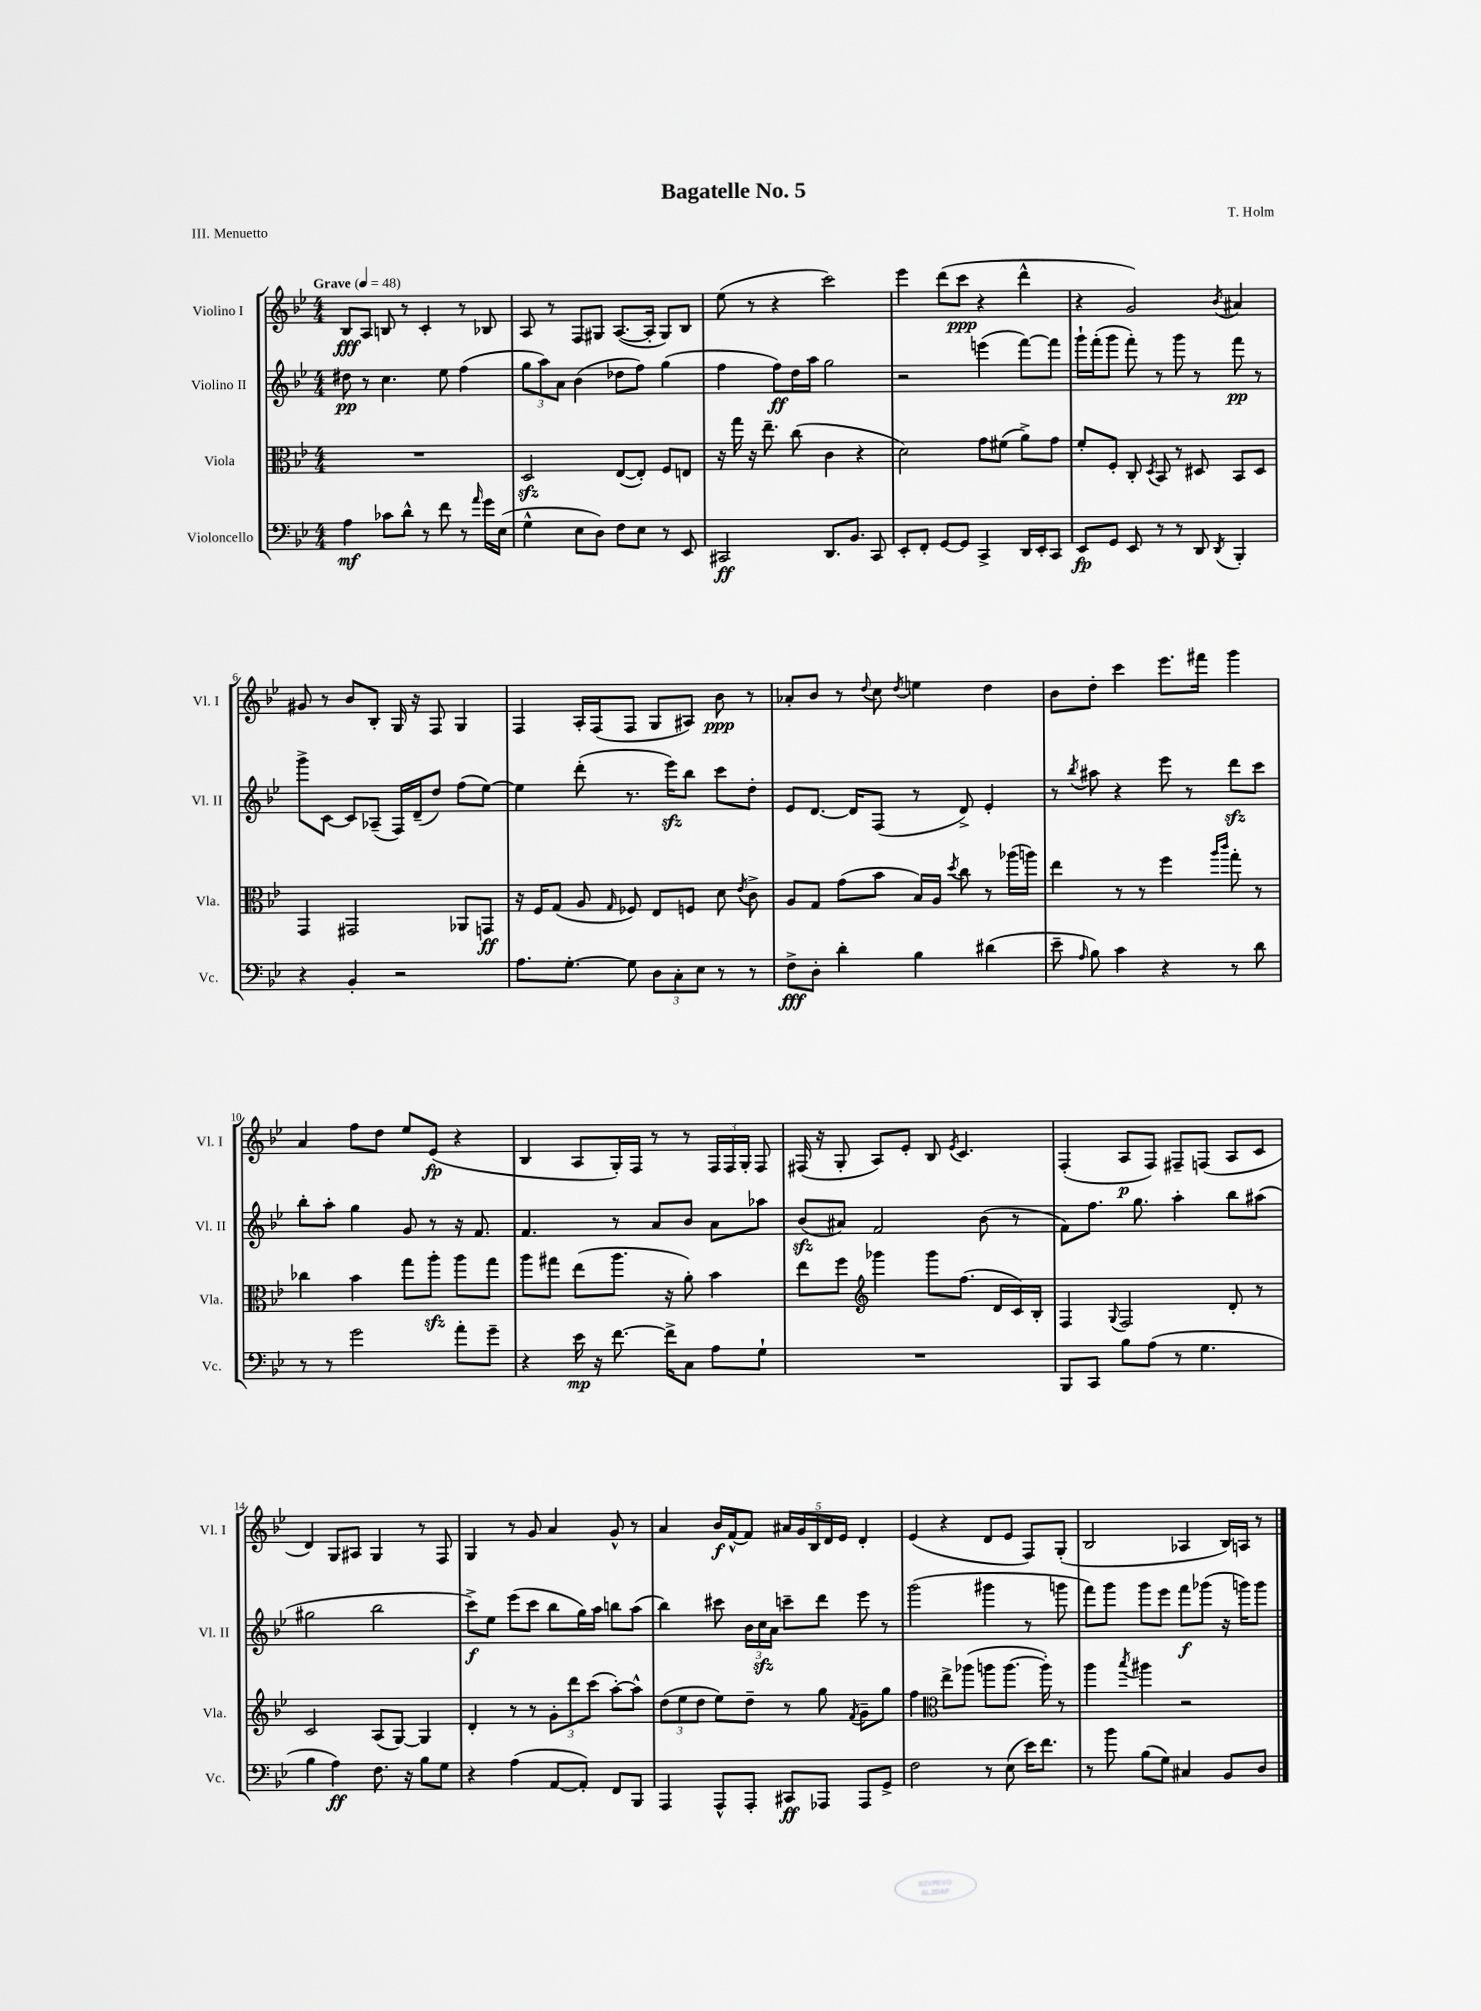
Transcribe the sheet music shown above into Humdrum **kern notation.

**kern	**kern	**kern	**kern
*staff4	*staff3	*staff2	*staff1
*clefF4	*clefC3	*clefG2	*clefG2
*k[b-e-]	*k[b-e-]	*k[b-e-]	*k[b-e-]
*M4/4	*M4/4	*M4/4	*M4/4
*MM48	*MM48	*MM48	*MM48
4A\	1r	8dd#\	8B-/L
.	.	8r	8A/J
8c-\L	.	4.cc\	8B/
8d^^\J	.	.	8r
8r	.	.	4c'/
8f\	.	8ee-\	.
8r	.	(4ff\	8r
16qqa/	.	.	.
16g\LL	.	.	8B-/
(16E-\JJ	.	.	.
=	=	=	=
4G^^\	2D/	12gg\L	8A/
.	.	12aa\)	.
.	.	.	8r
.	.	12a\J	.
8E-\L	.	(4b-\	8F/L
8D\J)	.	.	8G#/J
8F\L	([8E-/L	8dd-\L	([8.A/L
8E-\J	8E-'/]J)	8ff\J)	.
.	.	.	16A'/]Jk
8r	8F/L	(4gg\	8G#/L)
8EE-/	8E/J	.	8B-/J
=	=	=	=
2CC#/	16r	4ff\	(8ee-\
.	16gg\	.	.
.	16r	.	8r
.	8.ee-~\	.	.
.	.	8ff\L)	4r
.	(8cc\	16dd\L	.
.	.	16aa\JJ	.
8.DD/L	4c\	2gg\	2ccc\)
8.BB-/J	.	.	.
.	4r	.	.
8CC#/	.	.	.
=	=	=	=
8EE-'/L	2d\)	2r	4eee-\
8FF'/J	.	.	.
[8GG/L	.	.	(8ddd\L
8GG/]J	.	.	8ccc\J
4CC^/	8g\L	(4eee\	4r
.	(8f#\J	.	.
16DD/LL	8a^\L)	[8fff\L)	4ddd^^\
16EE-'/J	.	.	.
8CC/J	8g\J	8fff\]J	.
=	=	=	=
8EE-/L	8f'/L	16ggg`\LL	4r
.	.	(16fff'\J	.
8GG/J	8F'/J	8ggg\J	.
8EE-/	8C'/	8fff'\)	2g/)
.	8qD/	.	.
8r	8BB-/	8r	.
8r	8r	8ggg\	.
8DD/	8D#/	8r	.
8qDD/	.	.	8qb-/
4BBB-'/	8BB-/L	8fff\	4a#/
.	8D#/J	8r	.
=	=	=	=
4r	4GG/	8ggg^\L	8g#/
.	.	[8c\J	8r
4BB-'/	2GG#/	8c/]L	8b-/L
.	.	(8A-~/J	8B-'/J
2r	.	16F/LL)	16G/
.	.	(16d~/J	16r
.	.	8dd/J)	8F/
.	8AA-/L	(8ff\L	4G/
.	8GG/J	[8ee-\J)	.
=	=	=	=
8.A\L	16r	4ee-\]	4F/
.	16F/LK	.	.
.	(8G/J	.	.
[8.G'\J	.	.	.
.	8A/	(8ddd'\	16A'/LL
.	.	.	(16F/J
.	16qqG/	.	.
8G\]	8F-/)	8.r	8F/J
12D\L	8E-/L	.	8G/L
.	.	16eee-\LK)	.
12C'\	.	.	.
.	8F/J	8bb-\J	8A#/J)
12E-\J	.	.	.
8r	8d\	8ccc\L	8b-\
.	8qe-/	.	.
8r	8c^\	8dd'\J	8r
=	=	=	=
8F^\L	8A/L	8e-/L	8a-'/L
8D'\J	8G/J	[8.d/J	8b-/J
4d'\	(8g\L	.	8r
.	.	16d/]LK	.
.	.	.	8qqdd/
.	8b-\J	(8F/J	8cc\
.	.	.	8qdd/
4B-\	16B-/LL)	8r	4ee\
.	16A/JJ	.	.
.	8qdd/	.	.
.	8cc\	8d^/)	.
(4d#\	8r	4e-'/	4dd\
.	(16aa-\LL	.	.
.	16aa\JJ)	.	.
=	=	=	=
8e-~\	4ee-\	8r	8b-\L
16qqA/	.	8qbb-/	.
8B-\)	.	8aa#\	8dd'\J
4c\	8r	4r	4ccc\
.	8r	.	.
4r	4ff\	8eee-\	8.eee-\L
.	.	8r	.
.	.	.	16fff#\Jk
.	16qqaa/LL	.	.
.	16qqccc/JJ	.	.
8r	8gg'\	8ddd\L	4ggg\
8d\	8r	8ccc\J	.
=	=	=	=
8r	4cc-\	8bb-'\L	4a/
8r	.	8aa'\J	.
2g\	4b-\	4gg\	8ff\L
.	.	.	8dd\J
.	8gg\L	8g/	8ee-/L
.	8aa'\J	8r	(8e-/J
8a'\L	8aa\L	16r	4r
.	.	8.f/	.
8g~\J	8gg\J	.	.
=	=	=	=
4r	8aa\L	4.f/	4B-/
.	8gg#\J	.	.
16e-\	(8ee-\L	.	8A/L
16r	.	.	.
[8.f\	8.aa\J	8r	16G'/L)
.	.	.	16F/JJ
.	.	8a/L	8r
16f^\]LK	16r	.	.
8C\J	8a'\)	8b-/J	8r
8A\L	4b-\	8a\L	24F/LL
.	.	.	24F/
.	.	.	24G'/JJ
8G`\J	.	8aa-\J	8F/
=	=	=	=
1r	8ee-\L	(8b-/L	(16F#/
.	.	.	16r
.	8ff\J	8a#/J)	8G'/
*	*clefG2	*	*
.	4ggg-\	2f/	8A/L)
.	.	.	8e-'/J
.	8ggg-\L	.	8B-/
.	.	.	8qe-/
.	(8.ff\J	.	4.c/
.	.	(8b-\	.
.	16d/LL	.	.
.	16c/)	8r	.
.	16B-'/JJ	.	.
=	=	=	=
8BBB-/L	4F/	8f\L)	(4F'/
8CC/J	.	8.ff\J	.
.	8qqG/	.	.
8B-\L	2F/	.	8A/L
.	.	8.gg\	.
(8A\J	.	.	8F/J)
8r	.	4aa'\	8F#~/L
4.G\	.	.	(8F/J
.	8d'/	8bb-\L	8A/L
.	8r	(8aa#\J	8c/J
=	=	=	=
4B-\	2c/	2gg#\	4d/)
4A\)	.	.	8G/L
.	.	.	8A#/J
8.F\	(8A/L	2bb-\	4G/
.	[8G/J)	.	.
16r	.	.	.
8B-\L	4G/]	.	8r
8G\J	.	.	8F/
=	=	=	=
4r	4d'/	8ccc^\L)	4G/
.	.	8ee-\J	.
(4A\	8r	(8eee-\L	8r
.	8r	8ccc\J	8g/
[8AA/L	12g'\L	8bb-\L	4a/
.	12ddd\	.	.
8AA'/]J)	.	16gg\L)	.
.	(12ccc\J	.	.
.	.	16aa\JJ	.
8FF/L	[8aa'\L)	8bb\L	8g^^/
8BBB-/J	8aa^^\]J	(8aa\J	8r
=	=	=	=
4AAA/	(12dd\L	4bb-\)	4a/
.	12ee-\	.	.
.	12dd\J	.	.
8AAA^^/L	8ee-\L)	8ccc#\	16b-/LL
.	.	.	[16f^^/J
8AAA'/J	8dd~\J	24b-\LL	8f/]J
.	.	24cc\	.
.	.	24a\JJ	.
8CC#/L	8r	8ccc~\L	20a#/LL
.	.	.	20g/
.	.	.	20B-/
8AAA-/J	8gg\	8ddd\J	.
.	.	.	20d/
.	.	.	20e-/JJ
.	8qf/	.	.
8AAA-/L	8g~\L	8eee-\	4d'/
8GG^/J	8gg\J	8r	.
=	=	=	=
2F\	4ff\	(2ggg\	(4e-/
*	*clefC3	*	*
.	8ee-^\L	.	4r
.	(8aa-\J	.	.
8r	8aa\L	4ggg#\	8d/L
(8E-\	[8.aa\J	.	8e-/J
16e-\LK)	.	8r	8F/L)
8.f\J	16aa'\])	.	.
.	8r	8ggg\	(8G'/J
=	=	=	=
8r	4aa\	8fff\L)	2B-/
8b-\	.	8ggg\J	.
.	8qbb-/	.	.
(8B-\L	4aa#\	8ggg\L	.
8G\J)	.	8eee-\J	.
4C#/	2r	8fff\L	4A-/
.	.	(8ggg-\J	.
8BB-/L	.	16r	16B-/LL)
.	.	16ggg\LK)	16A/JJ
8D/J	.	8ggg\J	8r
==	==	==	==
*-	*-	*-	*-
